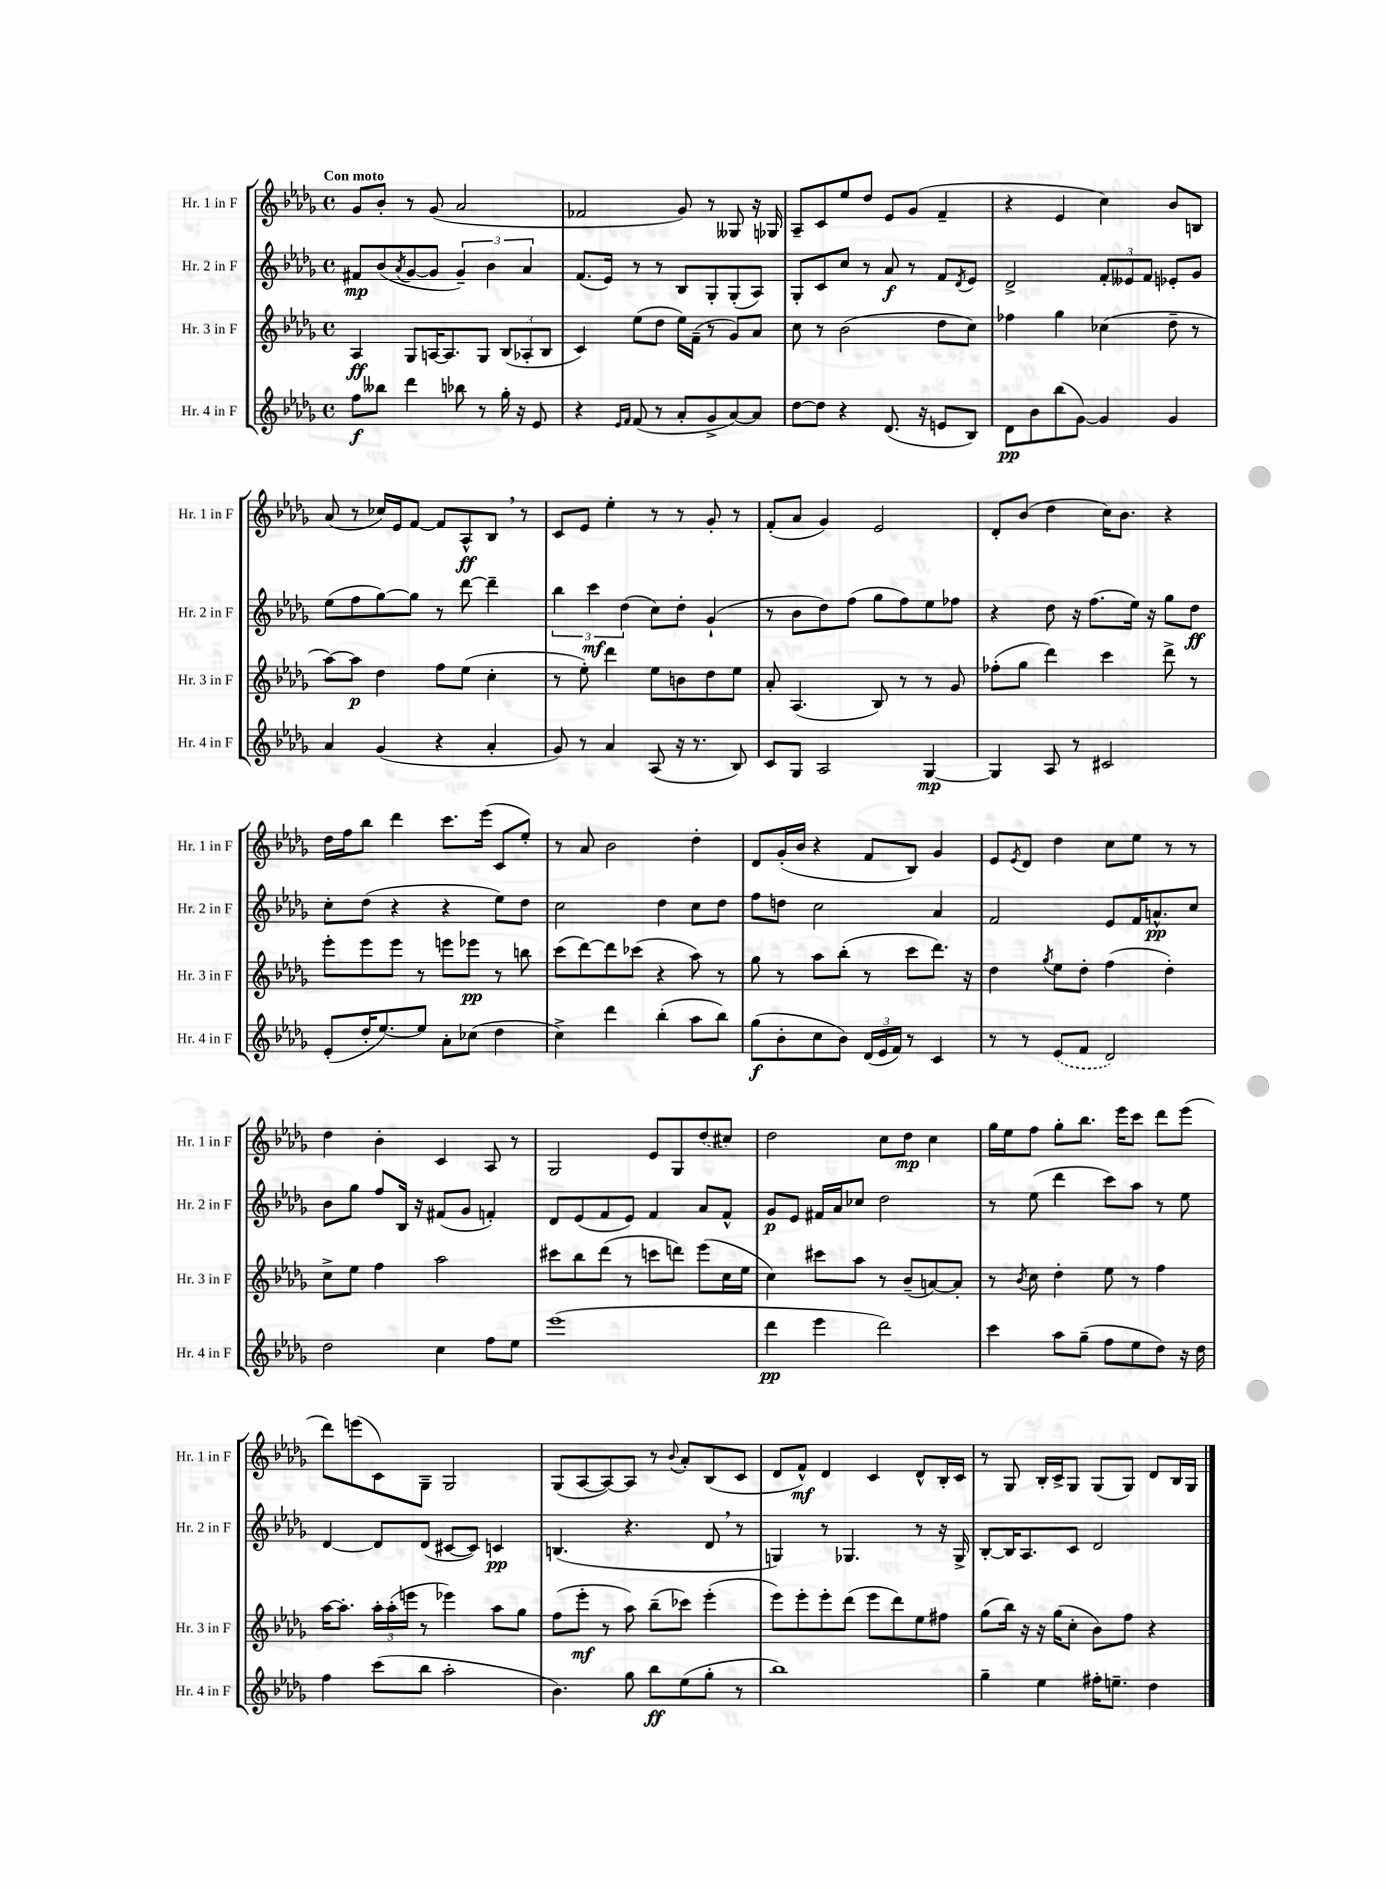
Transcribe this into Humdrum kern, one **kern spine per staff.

**kern	**dynam	**kern	**dynam	**kern	**dynam	**kern	**dynam
*part4	*part4	*part3	*part3	*part2	*part2	*part1	*part1
*staff4	*staff4	*staff3	*staff3	*staff2	*staff2	*staff1	*staff1
*I"Hr. 4 in F	*	*I"Hr. 3 in F	*	*I"Hr. 2 in F	*	*I"Hr. 1 in F	*
*I'Hr. 4 in F	*	*I'Hr. 3 in F	*	*I'Hr. 2 in F	*	*I'Hr. 1 in F	*
*clefG2	*	*clefG2	*	*clefG2	*	*clefG2	*
*k[b-e-a-d-g-]	*	*k[b-e-a-d-g-]	*	*k[b-e-a-d-g-]	*	*k[b-e-a-d-g-]	*
*M4/4	*	*M4/4	*	*M4/4	*	*M4/4	*
*met(c)	*	*met(c)	*	*met(c)	*	*met(c)	*
=1	=1	=1	=1	=1	=1	=1	=1
!	!	!	!	!	!	!LO:TX:a:B:t=Con moto	!
8ff\L	f	4A-/	ff	8f#X/L	mp	8g-/L	.
8bb--X\J	.	.	.	(8b-/	.	8b-'/J	.
.	.	.	.	8qa-/	.	.	.
4ddd-\	.	8G-/L	.	[8g-/	.	8r	.
.	.	[16An/K	.	8g-/J]	.	(8g-/	.
.	.	8.A/]	.	.	.	.	.
8bb-X\	.	.	.	6g-~/)	.	2a-/	.
8r	.	8G-/J	.	.	.	.	.
.	.	.	.	6b-\	.	.	.
16gg-'\	.	(12B-/L	.	.	.	.	.
16r	.	.	.	.	.	.	.
.	.	12A-X'/	.	6a-/	.	.	.
8e-/	.	.	.	.	.	.	.
.	.	12B-/J	.	.	.	.	.
=2	=2	=2	=2	=2	=2	=2	=2
4r	.	4c/)	.	(8.f/L	.	2f-X/	.
.	.	.	.	16e-/Jk)	.	.	.
16qqe-/LL	.	.	.	.	.	.	.
16qqf/JJ	.	.	.	.	.	.	.
(8f/	.	(8ee-\L	.	8r	.	.	.
8r	.	8dd-\J	.	8r	.	.	.
8a-'/L	.	16ee-\LL)	.	8B-/L	.	8g-/)	.
.	.	(16f~\JJ	.	.	.	.	.
8g-^/	.	8r	.	8G-'/	.	8r	.
[8a-/)	.	8g-/L)	.	(8G-'/	.	8G--X/	.
8a-/J]	.	8a-/J	.	8A-/J)	.	16r	.
.	.	.	.	.	.	16G-X/	.
=3	=3	=3	=3	=3	=3	=3	=3
[8dd-\L	.	8cc\	.	8G-'/L	.	8A-~/L	.
8dd-\J]	.	8r	.	8c/	.	8c/	.
4r	.	(2b-\	.	8cc/J	.	8ee-/	.
.	.	.	.	8r	.	8dd-/J	.
(8.d-/	.	.	.	8a-/	f	8e-/L	.
.	.	.	.	8r	.	(8g-/J	.
16r	.	.	.	.	.	.	.
8en/L	.	8dd-\L	.	8f/L	.	4f~/	.
.	.	.	.	8qd-/	.	.	.
8B-/J)	.	8cc\J)	.	8e-/J	.	.	.
=4	=4	=4	=4	=4	=4	=4	=4
8d-\L	pp	4ff-X\	.	2d-^/	.	4r	.
8b-\	.	.	.	.	.	.	.
(8bb-\	.	4gg-\	.	.	.	4e-/	.
[8g-\J)	.	.	.	.	.	.	.
4g-/]	.	(4cc-X\	.	12f'/L	.	4cc\)	.
.	.	.	.	12e--X/	.	.	.
.	.	.	.	12f/J	.	.	.
4g-/	.	8dd-~\	.	8e-X'/L	.	8b-/L	.
.	.	8r	.	8g-/J	.	8Bn/J	.
!!LO:LB:g=z
=5	=5	=5	=5	=5	=5	=5	=5
4a-/	.	[8aa-\L)	.	(8ee-\L	.	(8a-/	.
.	.	8aa-\J]	p	8ff\	.	8r	.
(4g-/	.	4dd-\	.	[8gg-\)	.	16cc-X/LL)	.
.	.	.	.	.	.	16e-/J	.
.	.	.	.	8gg-\J]	.	[8f/J	.
4r	.	8ff\L	.	8r	.	8f/L]	.
.	.	(8ee-\J	.	[8ddd-\	.	8A-^^/	ff
4a-'/	.	4cc'\	.	4ddd-~\]	.	8B-,/J	.
.	.	.	.	.	.	8r	.
=6	=6	=6	=6	=6	=6	=6	=6
8g-/)	.	8r	.	6bb-\	.	8c/L	.
8r	.	8ee-'\)	.	.	.	8e-/J	.
.	.	.	.	6ccc\	mf	.	.
4a-/	.	4ddd-\	.	.	.	4ee-'\	.
.	.	.	.	(6dd-\	.	.	.
(8A-/	.	8ee-\L	.	8cc\L)	.	8r	.
16r	.	8bn\	.	8dd-'\J	.	8r	.
8.r	.	.	.	.	.	.	.
.	.	8dd-\	.	(4g-`/	.	8g-'/	.
8B-/)	.	8ee-\J	.	.	.	8r	.
=7	=7	=7	=7	=7	=7	=7	=7
8c/L	.	8a-'/	.	8r	.	(8f'/L	.
8G-/J	.	(4.A-/	.	8b-\L	.	8a-/J	.
2A-/	.	.	.	8dd-\)	.	4g-/)	.
.	.	.	.	(8ff\J	.	.	.
.	.	8B-/)	.	8gg-\L	.	2e-/	.
.	.	8r	.	8ff\)	.	.	.
[4G-/	mp	8r	.	8ee-\	.	.	.
.	.	8g-/	.	8ff-X\J	.	.	.
=8	=8	=8	=8	=8	=8	=8	=8
4G-/]	.	(8ff-X'\L	.	4r	.	8d-'/L	.
.	.	8gg-\J	.	.	.	(8b-/J	.
8A-/	.	4ddd-\)	.	8dd-\	.	4dd-\	.
8r	.	.	.	16r	.	.	.
.	.	.	.	(8.ff\L	.	.	.
2c#X/	.	4ccc\	.	.	.	16cc\KL)	.
.	.	.	.	.	.	8.b-\J	.
.	.	.	.	16ee-\Jk)	.	.	.
.	.	.	.	16r	.	.	.
.	.	8ddd-^\	.	8gg-\L	.	4r	.
.	.	8r	.	8dd-\J	ff	.	.
!!LO:LB:g=z
=9	=9	=9	=9	=9	=9	=9	=9
(8e-'/L	.	8eee-'\L	.	8cc'\L	.	16dd-\LL	.
.	.	.	.	.	.	16ff\J	.
16dd-'/K	.	8eee-\	.	(8dd-\J	.	8bb-\J	.
[8.ee-/)	.	.	.	.	.	.	.
.	.	8eee-\J	.	4r	.	4ddd-\	.
8ee-/J]	.	8r	.	.	.	.	.
8a-'\L	.	8eeen\L	.	4r	.	8.ccc\L	.
(8cc-X\J	.	8eee-X\J	pp	.	.	.	.
.	.	.	.	.	.	(16eee-\Jk	.
4dd-\	.	8r	.	8ee-\L)	.	8c/L	.
.	.	8bbn\	.	8dd-\J	.	8ee-'/J)	.
=10	=10	=10	=10	=10	=10	=10	=10
4cc^\)	.	(8ccc\L	.	2cc\	.	8r	.
.	.	[8ddd-\)	.	.	.	8a-/	.
4ddd-\	.	8ddd-\]	.	.	.	2b-\	.
.	.	(8ccc-X\J	.	.	.	.	.
(4bb-'\	.	4r	.	4dd-\	.	.	.
8aa-\L	.	8aa-\)	.	8cc\L	.	4dd-'\	.
8bb-\J)	.	8r	.	8dd-\J	.	.	.
=11	=11	=11	=11	=11	=11	=11	=11
(8gg-\L	f	8gg-\	.	8ff\L	.	8d-/L	.
8b-'\	.	8r	.	8ddn\J	.	(16g-'/L	.
.	.	.	.	.	.	16b-/JJ	.
8cc\	.	8aa-\L	.	2cc\	.	4r	.
8b-\J)	.	(8bb-'\J	.	.	.	.	.
(24d-/LL	.	8r	.	.	.	8f/L	.
24e-/	.	.	.	.	.	.	.
24f/JJ)	.	.	.	.	.	.	.
8r	.	8ccc\L	.	.	.	8B-/J)	.
4c/	.	8.ddd-\J)	.	4a-/	.	4g-/	.
.	.	16r	.	.	.	.	.
=12	=12	=12	=12	=12	=12	=12	=12
8r	.	4dd-\	.	2f/	.	8e-/L	.
.	.	.	.	.	.	8qe-/	.
8r	.	.	.	.	.	8d-/J	.
.	.	8qgg-/	.	.	.	.	.
(8e-/L	.	8ee-\L	.	.	.	4dd-\	.
8f/J	.	8dd-'\J	.	.	.	.	.
2d-/)	.	(4ff\	.	8e-/L	.	8cc\L	.
.	.	.	.	16f/K	.	8ee-\J	.
.	.	.	.	8.an^^/	pp	.	.
.	.	4dd-'\)	.	.	.	8r	.
.	.	.	.	8cc/J	.	8r	.
!!LO:LB:g=z
=13	=13	=13	=13	=13	=13	=13	=13
2dd-\	.	8cc^\L	.	8b-\L	.	4dd-\	.
.	.	8ee-\J	.	8gg-\J	.	.	.
.	.	4ff\	.	8ff/L	.	4b-'\	.
.	.	.	.	16B-/Jk	.	.	.
.	.	.	.	16r	.	.	.
4cc\	.	2aa-\	.	(8f#X/L	.	4c/	.
.	.	.	.	8g-/J	.	.	.
8ff\L	.	.	.	4fn'/)	.	8A-/	.
8ee-\J	.	.	.	.	.	8r	.
=14	=14	=14	=14	=14	=14	=14	=14
(1eee-	.	8ccc#X\L	.	8d-/L	.	2G-/	.
.	.	8bb-\	.	(8e-/	.	.	.
.	.	(8ddd-\J	.	8f/	.	.	.
.	.	8r	.	8e-/J)	.	.	.
.	.	8cccn\L	.	4f/	.	8e-/L	.
.	.	8dddn\J)	.	.	.	8G-/	.
.	.	(8eee-\L	.	8a-/L	.	(8dd-/	.
.	.	16cc\L	.	8f^^/J	.	8cc#X/J)	.
.	.	16ee-\JJ	.	.	.	.	.
=15	=15	=15	=15	=15	=15	=15	=15
4ddd-\	pp	4cc\)	.	8g-/L	p	2dd-\	.
.	.	.	.	8e-/J	.	.	.
4eee-\	.	8ccc#X\L	.	16f#X/LL	.	.	.
.	.	.	.	16a-/J	.	.	.
.	.	8aa-\J	.	8cc-X/J	.	.	.
2ddd-\)	.	8r	.	2dd-\	.	8cc\L	.
.	.	(8b-~/L	.	.	.	8dd-\J	mp
.	.	[8an/)	.	.	.	4cc\	.
.	.	8a'/J]	.	.	.	.	.
=16	=16	=16	=16	=16	=16	=16	=16
4ccc\	.	8r	.	8r	.	16gg-\LL	.
.	.	.	.	.	.	16ee-\J	.
.	.	8qb-/	.	.	.	.	.
.	.	8cc\	.	(8ee-\	.	8ff\J	.
8aa-\L	.	4dd-'\	.	4ddd-\	.	8gg-'\L	.
(8gg-~\J	.	.	.	.	.	8.bb-\J	.
8ff\L	.	8ee-\	.	8ccc\L)	.	.	.
.	.	.	.	.	.	16eee-\KL	.
8ee-\	.	8r	.	8aa-\J	.	8ccc\J	.
8dd-\J)	.	4ff\	.	8r	.	8ddd-\L	.
16r	.	.	.	8ee-\	.	(8eee-\J	.
16dd-\	.	.	.	.	.	.	.
!!LO:LB:g=z
=17	=17	=17	=17	=17	=17	=17	=17
4ff\	.	[16aa-\KL	.	[4d-/	.	8ddd-\L)	.
.	.	8.aa-'\J]	.	.	.	.	.
.	.	.	.	.	.	(8eeen\	.
(8ccc\L	.	24aa-'\LL	.	8d-/L]	.	8c\)	.
.	.	(24aa-'\	.	.	.	.	.
.	.	24eeen\JJ	.	.	.	.	.
8bb-\J	.	8r	.	(8d-/J	.	8G-~\J	.
2aa-'\	.	4eee-X\)	.	[8c#X/L	.	2G-/	.
.	.	.	.	8c#/J])	.	.	.
.	.	8aa-\L	.	4cn/	pp	.	.
.	.	8gg-\J	.	.	.	.	.
=18	=18	=18	=18	=18	=18	=18	=18
4.b-\)	.	(8ff\L	.	(4.Bn/	.	(8G-/L	.
.	.	8eee-'\J	mf	.	.	[8A-/	.
.	.	8r	.	.	.	8A-/_)	.
8gg-\	.	8aa-\)	.	4.r	.	8A-/J]	.
8bb-\L	ff	(8bb-~\L	.	.	.	8r	.
.	.	.	.	.	.	8qqb-/	.
(8ee-\	.	8ccc-X\J)	.	.	.	8a-'/L	.
8gg-'\J	.	(4eee-'\	.	8d-,/	.	(8B-/	.
8r	.	.	.	8r	.	8c/J	.
=19	=19	=19	=19	=19	=19	=19	=19
1bb-)	.	8eee-\L)	.	4Gn/)	.	8d-/L	.
.	.	8eee-'\	.	.	.	8f^^/J)	mf
.	.	8eee-'\	.	8r	.	4d-/	.
.	.	(8ddd-\J	.	4.G-X/	.	.	.
.	.	8eee-\L	.	.	.	4c/	.
.	.	8ddd-\)	.	.	.	.	.
.	.	8ee-\	.	8r	.	8d-^^/L	.
.	.	8ff#X\J	.	16r	.	16B-'/L	.
.	.	.	.	16G-^/	.	16c/JJ	.
=20	=20	=20	=20	=20	=20	=20	=20
4gg-~\	.	(8gg-\L	.	[8B-'/L	.	8r	.
.	.	16bb-\Jk)	.	16B-/K]	.	8G-/	.
.	.	16r	.	8.A-/	.	.	.
4ee-\	.	16r	.	.	.	16B-'/LL	.
.	.	(16gg-\KL	.	.	.	16c^/J	.
.	.	8cc'\J	.	8c/J	.	8G-/J	.
16ff#X'\KL	.	8b-\L)	.	2d-/	.	(8G-/L	.
8.een~\J	.	.	.	.	.	.	.
.	.	8ff\J	.	.	.	8G-/J)	.
4dd-\	.	4r	.	.	.	8d-/L	.
.	.	.	.	.	.	16B-/L	.
.	.	.	.	.	.	16G-/JJ	.
==	==	==	==	==	==	==	==
*-	*-	*-	*-	*-	*-	*-	*-
